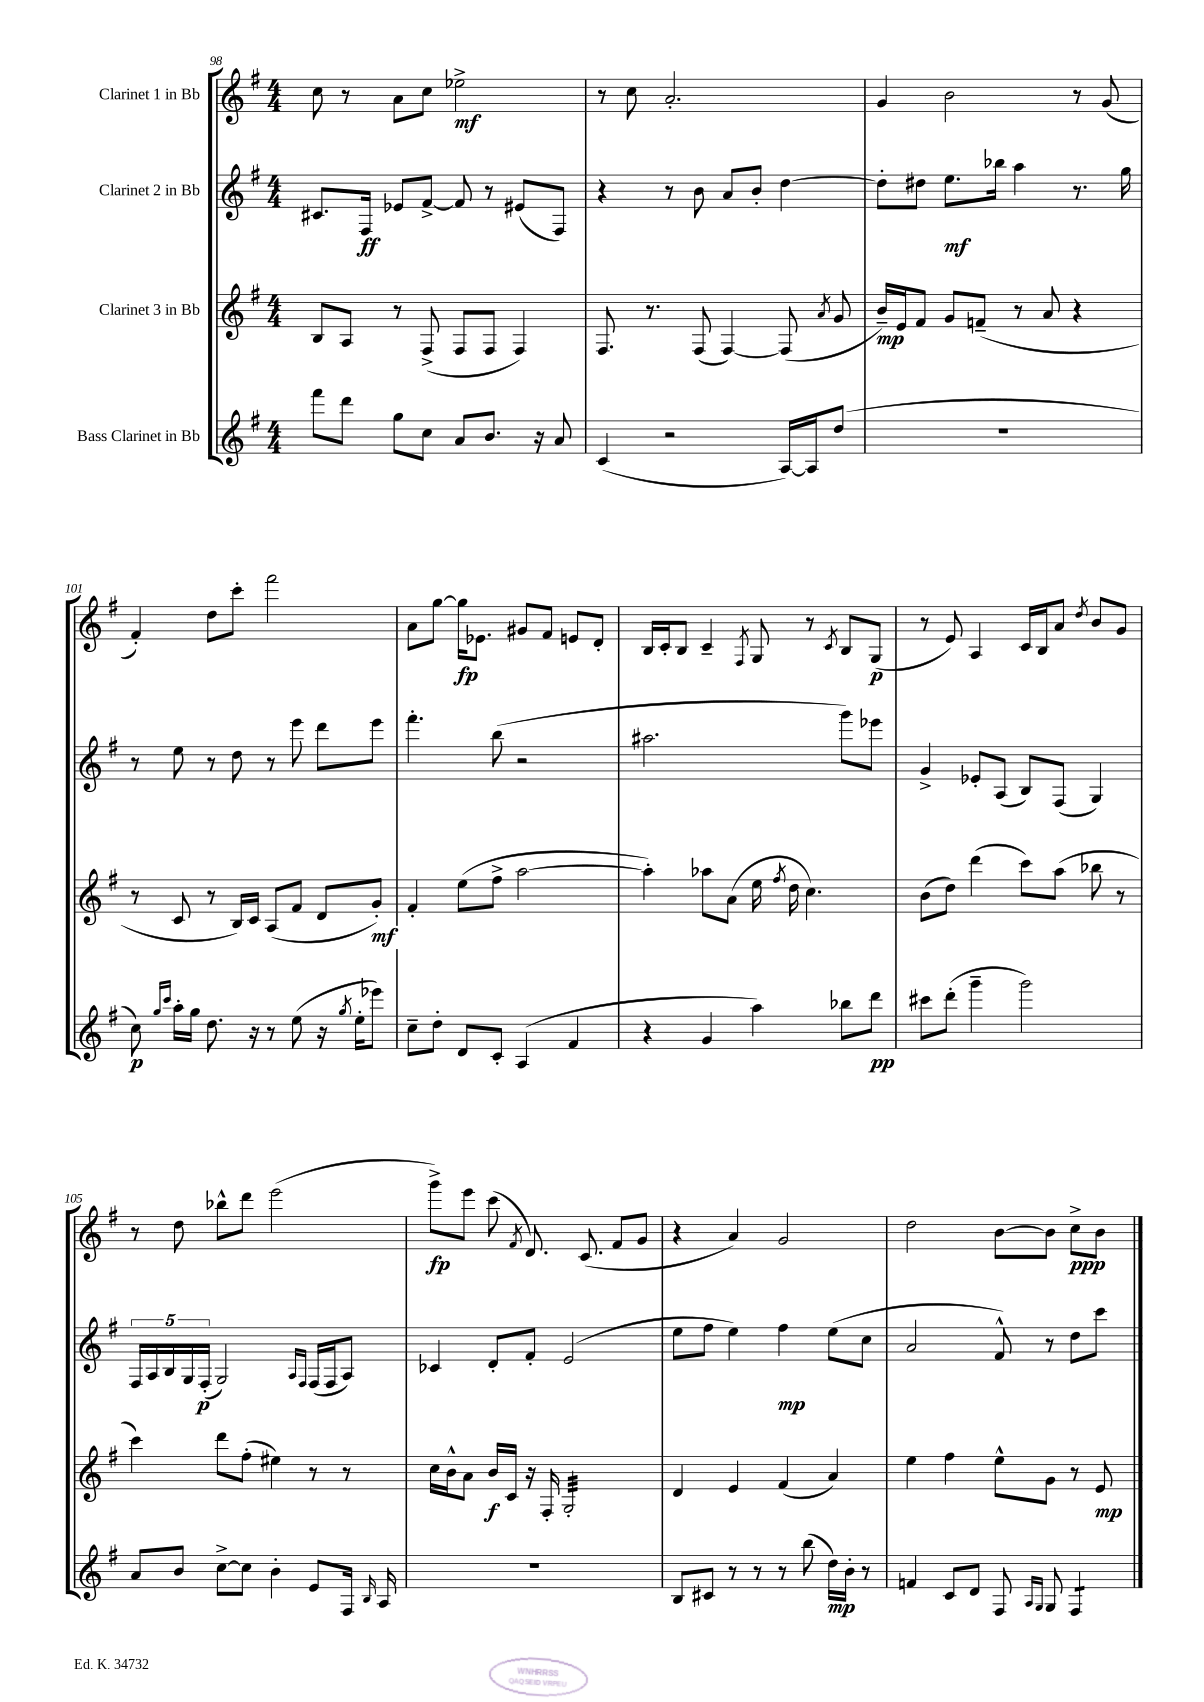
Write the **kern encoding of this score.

**kern	**kern	**kern	**kern
*staff4	*staff3	*staff2	*staff1
*clefG2	*clefG2	*clefG2	*clefG2
*k[f#]	*k[f#]	*k[f#]	*k[f#]
*M4/4	*M4/4	*M4/4	*M4/4
8fff#	8B	8.c#	8cc
8ddd	8A	.	8r
.	.	16F#	.
8gg	8r	8e-	8a
8cc	(8F#^	[8f#^	8cc
8a	8F#	8f#]	2ee-^
8.b	8F#	8r	.
.	4F#)	(8e#	.
16r	.	.	.
8a	.	8F#)	.
=	=	=	=
(4c	8.F#	4r	8r
.	.	.	8cc
.	8.r	.	.
2r	.	8r	2.a'
.	(8F#	8b	.
.	[4F#)	8a	.
.	.	8b'	.
[16A)	(8F#]	[4dd	.
16A]	.	.	.
.	8qa	.	.
(8dd	8g	.	.
=	=	=	=
1r	16b~)	8dd']	4g
.	16e	.	.
.	8f#	8dd#	.
.	8g	8.ee	2b
.	(8f~	.	.
.	.	16bb-	.
.	8r	4aa	.
.	8a	.	.
.	4r	8.r	8r
.	.	.	(8g
.	.	16gg	.
=	=	=	=
8cc)	8r	8r	4f#')
16qqgg	.	.	.
16qqccc	.	.	.
16aa'	8c	8ee	.
16gg	.	.	.
8.dd	8r	8r	8dd
.	16B)	8dd	8ccc'
16r	16c	.	.
8r	(8A	8r	2fff#
(8ee	8f#	8eee	.
16r	8d	8ddd	.
8qgg	.	.	.
16ee'	.	.	.
8eee-)	8g')	8eee	.
=	=	=	=
8cc~	4f#'	4.fff#'	8a
8dd'	.	.	[8gg
8d	(8ee	.	16gg]
.	.	.	8.e-
8c'	8ff#^	(8bb	.
(4A	[2aa	2r	8g#
.	.	.	8f#
4f#	.	.	8e
.	.	.	8d'
=	=	=	=
4r	4aa'])	2.aa#	16B
.	.	.	16c'
.	.	.	8B
4g	8aa-	.	4c~
.	(8a	.	.
.	.	.	8qF#
4aa)	16ee	.	8G
.	8qff#	.	.
.	16dd	.	.
.	4.cc)	.	8r
.	.	.	8qc
8bb-	.	8ggg)	8B
8ddd	.	8eee-	(8G
=	=	=	=
8ccc#	(8b	4g^	8r
(8ddd'	8dd)	.	8e)
4ggg~	(4ddd	8e-'	4A
.	.	(8A	.
2ggg)	8ccc)	8B)	16c
.	.	.	16B
.	(8aa	(8F#	8a
.	.	.	8qdd
.	8bb-	4G)	8b
.	8r	.	8g
=	=	=	=
8a	4ccc)	20F#	8r
.	.	20A	.
.	.	20B	.
8b	.	.	8dd
.	.	20G	.
.	.	(20F#'	.
[8cc^	8ddd	2G)	8bb-^^
8cc]	(8ff#'	.	8ddd
4b'	4ee#)	.	(2eee
.	.	16qqA	.
.	.	16qqF#	.
8e	8r	(16F#	.
.	.	16F#	.
16F#	8r	8A)	.
16qqB	.	.	.
16A	.	.	.
=	=	=	=
1r	16cc	4c-	8ggg^)
.	16b^^	.	.
.	8a	.	8eee
.	16b	8d'	(8ccc
.	16c	.	.
.	.	.	8qf#
.	16r	8f#'	8.d)
.	16F#'	.	.
.	2G'	(2e	.
.	.	.	(8.c
.	.	.	8f#
.	.	.	8g
=	=	=	=
8B	4d	8ee	4r
8c#	.	8ff#	.
8r	4e	4ee)	4a)
8r	.	.	.
8r	(4f#	4ff#	2g
(8bb	.	.	.
16dd)	4a)	(8ee	.
16b'	.	.	.
8r	.	8cc	.
=	=	=	=
4f	4ee	2a	2dd
8c	4ff#	.	.
8d	.	.	.
8F#	8ee^^	8f#^^)	[8b
16qqA	.	.	.
16qqG	.	.	.
8G	8g	8r	8b]
4F#	8r	8dd	8cc^
.	8e	8ccc	8b
==	==	==	==
*-	*-	*-	*-
